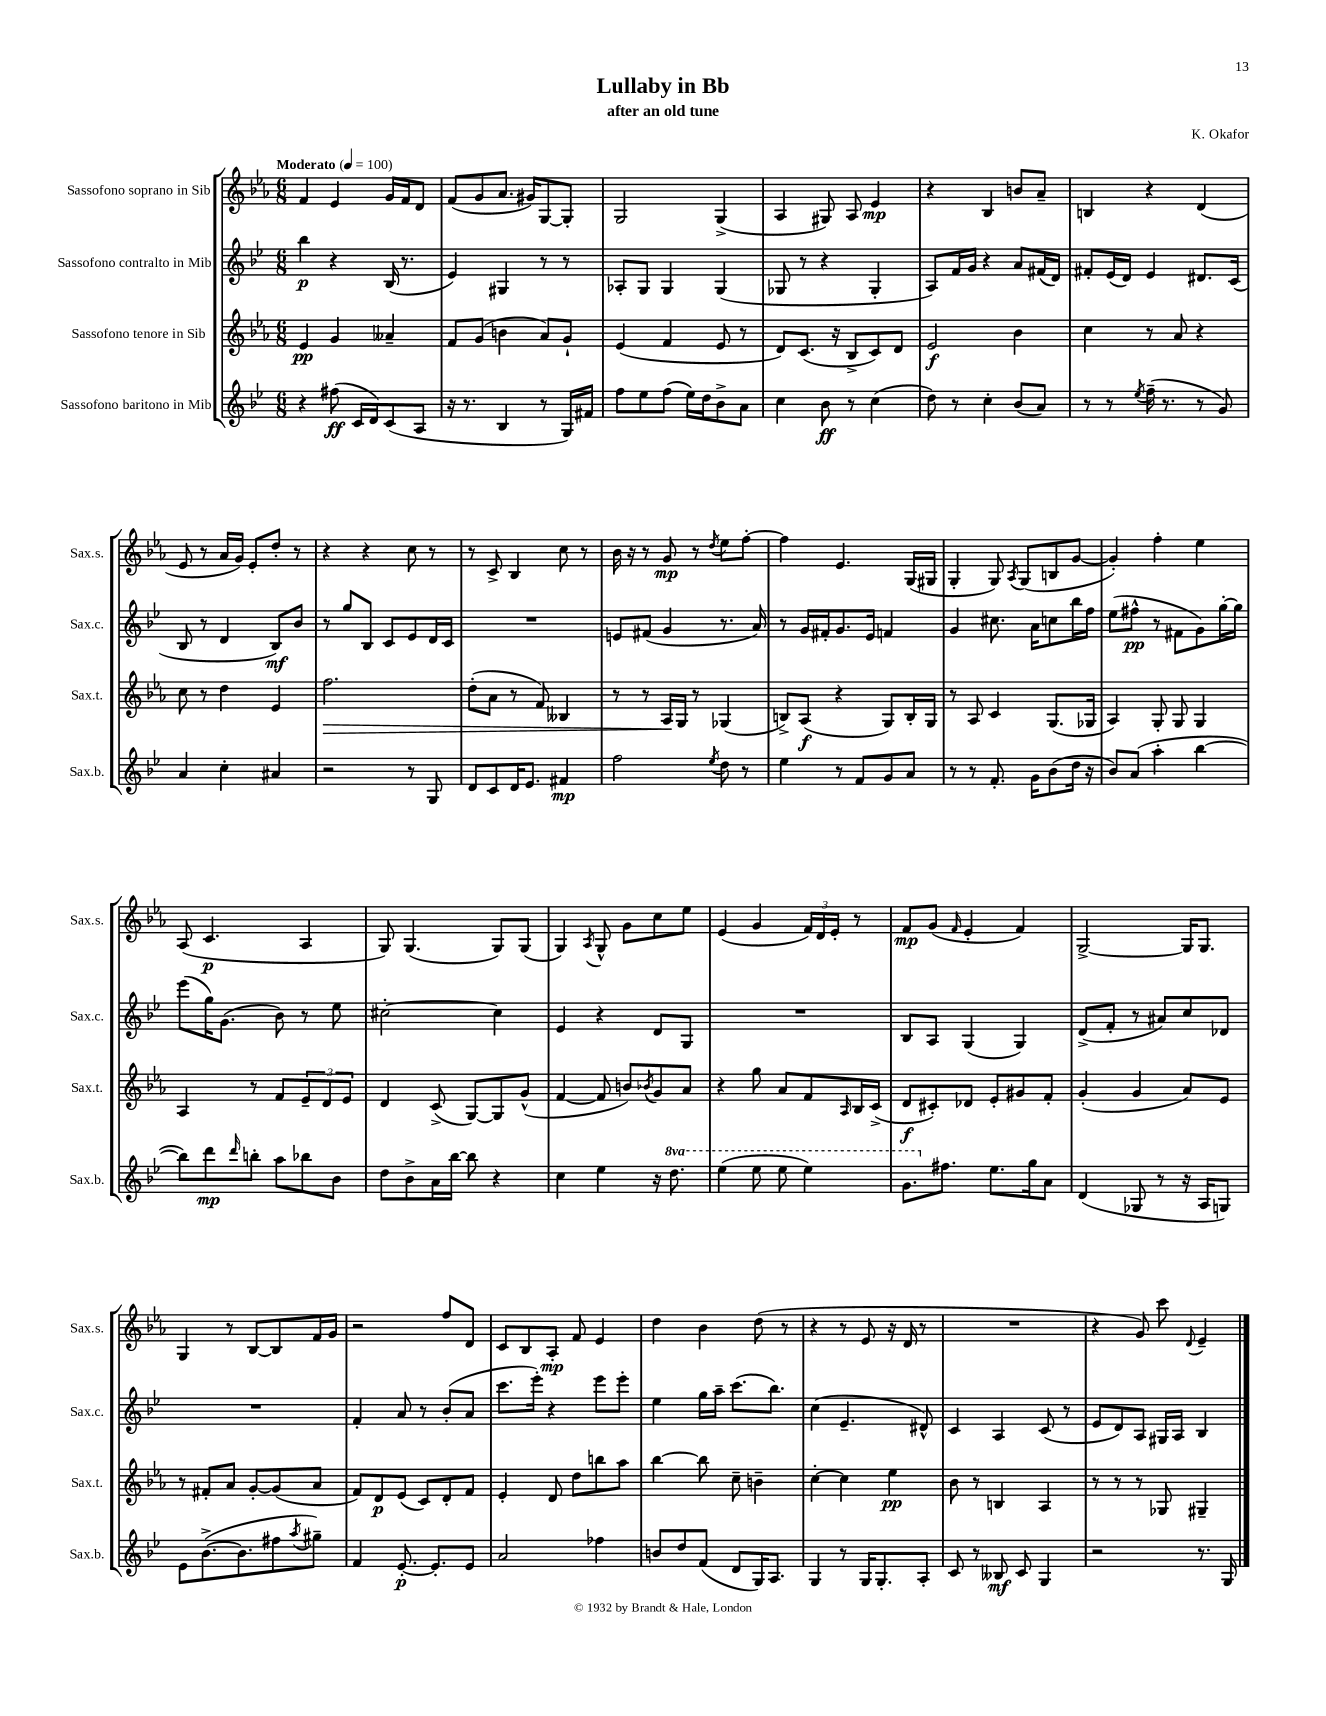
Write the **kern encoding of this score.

**kern	**kern	**kern	**kern
*staff4	*staff3	*staff2	*staff1
*clefG2	*clefG2	*clefG2	*clefG2
*k[b-e-]	*k[b-e-a-]	*k[b-e-]	*k[b-e-a-]
*M6/8	*M6/8	*M6/8	*M6/8
*MM100	*MM100	*MM100	*MM100
4r	4e-/	4bb-\	4f/
(8ff#\	4g/	4r	4e-/
16c/LL	.	.	.
16d/J)	.	.	.
(8c/	4a--~/	(16B-/	16g/LL
.	.	8.r	16f/J
8A/J	.	.	8d/J
=	=	=	=
16r	8f/L	4e-/)	(8f/L
8.r	.	.	.
.	(8g/J	.	8g/
4B-/	4b\	4G#/	8.a-/J
.	.	.	16g#/LK)
8r	8a-/L)	8r	[8G/
16G/LL)	8g`/J	8r	8G'/]J
16f#/JJ	.	.	.
=	=	=	=
8ff\L	(4e-/	8A-'/L	2G/
8ee-\	.	8G/J	.
(8ff\J	4f/	4G/	.
16ee-\LL)	.	.	.
16dd\J	.	.	.
8b-^\	8e-/	(4G/	(4G^/
8a\J	8r	.	.
=	=	=	=
4cc\	8d/L)	8G-/	4A-/
.	(8.c/J	8r	.
8b-\	.	4r	8G#/)
.	16r	.	.
8r	8B-^/L	.	8A-/
(4cc\	8c/)	4G-'/	4e-/
.	8d/J	.	.
=	=	=	=
8dd\)	2e-/	8A/L)	4r
8r	.	16f/L	.
.	.	16g/JJ	.
4cc'\	.	4r	4B-/
(8b-/L	4b-\	8a/L	8b/L
8a/J)	.	(16f#/L	8a-~/J
.	.	16d/JJ)	.
=	=	=	=
8r	4cc\	8f#'/L	4B/
8r	.	(16e-/L	.
.	.	16d/JJ)	.
8qee-/	.	.	.
(16ff~\	8r	4e-/	4r
8.r	.	.	.
.	8a-/	.	.
8r	4r	8.d#/L	(4d/
8g/)	.	.	.
.	.	(16c/Jk	.
=	=	=	=
4a/	8cc\	8B-/	8e-/
.	8r	8r	8r
4cc'\	4dd\	4d/	16a-/LL
.	.	.	16g/JJ)
.	.	.	8e-'/L
4a#/	4e-/	8B-/L)	8dd'/J
.	.	8b-/J	8r
=	=	=	=
2r	2.ff\	8r	4r
.	.	8gg/L	.
.	.	8B-/J	4r
.	.	8c/L	.
8r	.	8e-/	8cc\
8G/	.	16d/L	8r
.	.	16c/JJ	.
=	=	=	=
8d/L	(8dd'\L	2.r	8r
8c/	8a-\J	.	8c^/
16d/K	8r	.	4B-/
8.e-/J	.	.	.
.	8f/)	.	.
4f#/	4B--/	.	8cc\
.	.	.	8r
=	=	=	=
2ff\	8r	8e/L	16b-\
.	.	.	16r
.	8r	(8f#/J	8r
.	16A-/LL	4g/	8g/
.	16G/JJ	.	.
.	8r	.	8r
8qee-/	.	.	8qdd/
8dd\	(4G-/	8.r	8ee-\L
8r	.	.	[8ff'\J
.	.	16a/)	.
=	=	=	=
4ee-\	8B^/L)	8r	4ff\]
.	(8A-/J	16g/LL	.
.	.	16f#'/J	.
8r	4r	8.g/	4.e-/
8f/L	.	.	.
.	.	16e-/Jk	.
8g/	8G/L)	4f/	.
8a/J	16B'/L	.	(16G/LL
.	16G/JJ	.	16G#/JJ
=	=	=	=
8r	8r	4g/	4G'/
8r	8A-/	.	.
8.f'/	4c/	8.cc#\	8G/)
.	.	.	8qA-/
.	.	.	(8G/L
16g\LK	.	16a\LK	.
(8b-\	(8.G/L	8cc\	8B/
16dd\Jk	.	16bb-\L	[8g/J
16r	16G-/Jk	16ff\JJ	.
=	=	=	=
8b-/L)	4A-/)	(8ee-\L	4g'/])
(8a/J	.	8ff#^^\J	.
4aa'\	8G'/	8r	4ff'\
.	8G/	8f#\L	.
[4bb-\	4G/	8g\)	4ee-\
.	.	[16gg'\L	.
.	.	16gg\]JJ	.
=	=	=	=
8bb-\]L)	4A-/	(8eee-\L	(8A-/
8ddd\	.	16gg\K)	4.c/
.	.	(8.g\J	.
16qqddd/	.	.	.
8bb'\J	8r	.	.
8aa\L	8f/L	8b-\)	.
8bb-\	12e-~/	8r	4A-/
.	12d/	.	.
8b-\J	.	8ee-\	.
.	12e-/J	.	.
=	=	=	=
8dd\L	4d/	[2cc#'\	8G/)
8b-^\	.	.	(4.G/
16a\L	(8c^/	.	.
[16bb-\JJ	.	.	.
8bb-\]	[8G/L)	.	.
4r	8G/]	4cc#\]	8G/L)
.	(8g^^/J	.	(8G/J
=	=	=	=
4cc\	[4f/	4e-/	4G/)
.	.	.	8qA-/
4ee-\	8f/]	4r	8G^^/
.	8b/L)	.	8g\L
.	8qb-/	.	.
16r	8g/	8d/L	8cc\
8.ddd\	.	.	.
.	8a-/J	8G/J	8ee-\J
=	=	=	=
(4eee-\	4r	2.r	(4e-/
8eee-\	8gg\	.	4g/
8eee-\	8a-/L	.	.
4eee-\)	8f/	.	24f/LL)
.	.	.	24d/
.	.	.	24e-'/JJ
.	16qqA-/	.	.
.	16B-/L	.	8r
.	(16c^/JJ	.	.
=	=	=	=
8.gg\L	8d/L	8B-/L	8f/L
.	8c#'/)	8A/J	(8g/J
8.ff#\J	.	.	.
.	.	.	16qqf/
.	8d-/J	(4G/	4e-'/
8.ee-\L	8e-'/L	.	.
.	8g#/	4G/)	4f/)
16gg\k	.	.	.
8a\J	8f'/J	.	.
=	=	=	=
(4d/	(4g'/	(8d^/L	[2G^/
.	.	8f'/J	.
8G-/	4g/	8r	.
8r	.	8a#/L)	.
16r	8a-/L)	8cc/	16G/]LK
16A/LK	.	.	8.G/J
8G/J)	8e-/J	8d-/J	.
=	=	=	=
8e-\L	8r	2.r	4G/
([8.b-^\	8f#'/L	.	.
.	8a-/J	.	8r
8.b-\]	.	.	.
.	[8g'/L	.	[8B-/L
8ff#\	(8g/]	.	8B-/]
8qaa/	.	.	.
8gg#~\J)	8a-/J	.	16f/L
.	.	.	16g/JJ
=	=	=	=
4f/	8f/L)	4f'/	2r
.	8d/	.	.
[8.e-'/	(8e-/J	8a/	.
.	8c/L)	8r	.
8.e-'/]L	.	.	.
.	8d'/	(8b-'/L	8ff/L
8e-/J	8f/J	8a/J	8d/J
=	=	=	=
2a/	4e-'/	8.ccc\L	8c/L
.	.	.	8B-/
.	.	16eee-'\Jk)	.
.	8d/	4r	8A-'/J
.	8dd\L	.	8f/
4ff-\	8bb\	8eee-\L	4e-/
.	8aa-\J	8eee-'\J	.
=	=	=	=
8b/L	[4bb-\	4ee-\	4dd\
8dd/	.	.	.
(8f/J	8bb-\]	16gg\LL	4b-\
.	.	16aa~\JJ	.
8d/L	8cc~\	(8.ccc\L	.
16G/K)	4b~\	.	(8dd\
8.A/J	.	8.bb-\J)	.
.	.	.	8r
=	=	=	=
4G/	[4cc'\	(4cc\	4r
8r	4cc\]	4.e-~/	8r
16G/LK	.	.	8e-/
8.G'/	.	.	.
.	4ee-\	.	16r
.	.	.	16d/
8A'/J	.	8d#^^/)	8r
=	=	=	=
8c/	8b-\	4c/	2.r
8r	8r	.	.
8B--/	4B/	4A/	.
8c/	.	.	.
4G/	4A-/	(8c/	.
.	.	8r	.
=	=	=	=
2r	8r	8e-/L	4r
.	8r	8d/)	.
.	8r	8A/J	8g/)
.	8G-/	16G#/LL	8ccc\
.	.	16A/JJ	.
.	.	.	8qqd/
8.r	4G#~/	4B-/	4e-~/
16G/	.	.	.
==	==	==	==
*-	*-	*-	*-
